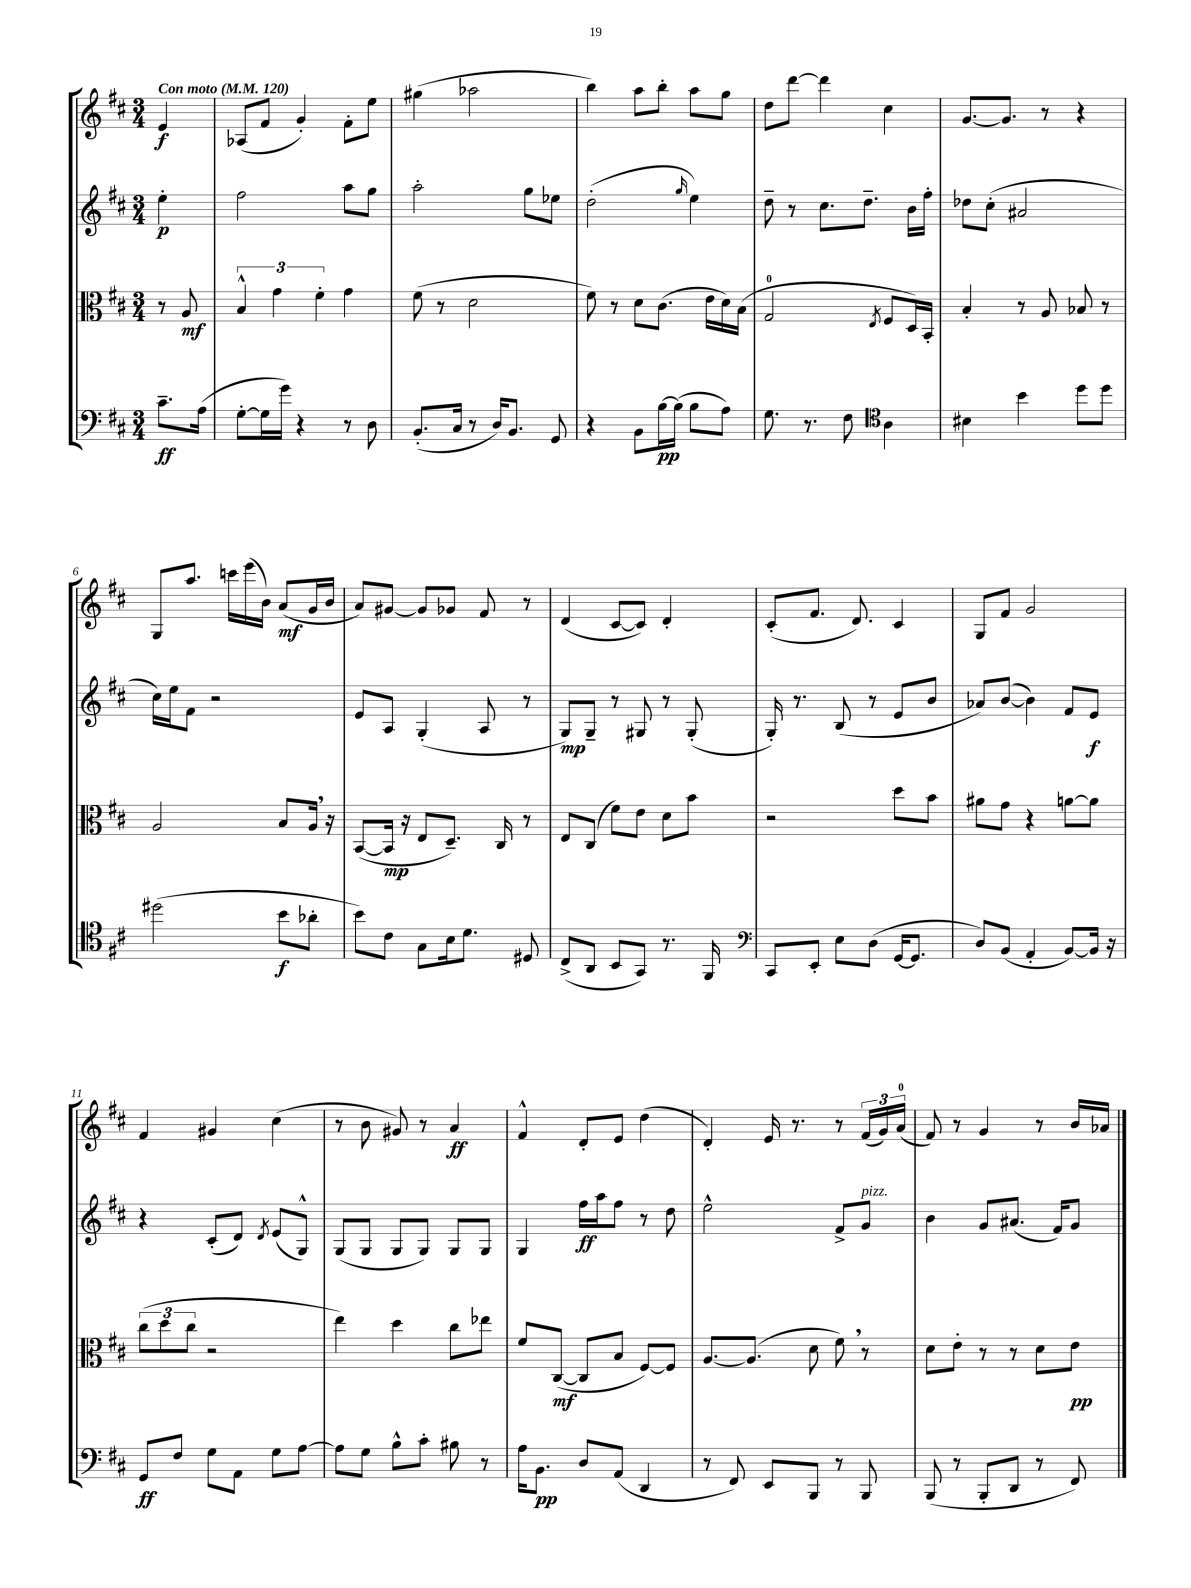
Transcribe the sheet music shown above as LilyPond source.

<<
\new StaffGroup <<
\new Staff = "s0" {
    \clef treble \key d \major \numericTimeSignature \time 3/4 \partial 4 \tempo "Con moto" 4 = 120
    \autoBeamOff e'4\f |
    aes8[( fis'8] g'4-.) fis'8[-. e''8] |
    gis''4( aes''2 |
    b''4) a''8[ b''8]-. a''8[ g''8] |
    d''8[ d'''8]~ d'''4 cis''4 |
    g'8.[~ g'8.] r8 r4 |
    g8[ a''8.] c'''16[ e'''16( b'16]) a'8[\mf( g'16 b'16] |
    a'8[) gis'8]~ gis'8[ ges'8] fis'8 r8 |
    d'4( cis'8[~ cis'8]) d'4-. |
    cis'8[-.( fis'8.] d'8.) cis'4 |
    g8[ fis'8] g'2 |
    fis'4 gis'4 cis''4( |
    r8 b'8 gis'8) r8 a'4\ff |
    fis'4-^ d'8[-. e'8] d''4( |
    d'4-.) e'16 r8. r8 \tuplet 3/2 { fis'16[( g'16) a'16]-0( } |
    fis'8) r8 g'4 r8 b'16[ aes'16] \bar "|." |
}
\new Staff = "s1" {
    \clef treble \key d \major \numericTimeSignature \time 3/4 \partial 4
    \autoBeamOff e''4-.\p |
    fis''2 a''8[ g''8] |
    a''2-. g''8[ ees''8] |
    d''2-.( \grace { g''16 } e''4) |
    d''8-- r8 cis''8.[ d''8.]-- b'16[ fis''16]-. |
    des''8[ cis''8]-.( ais'2 |
    cis''16[) e''16 fis'8] r2 |
    e'8[ a8] g4-.( a8 r8 |
    g8[\mp) g8]-- r8 gis8 r8 gis8-.( |
    g16-.) r8. b8( r8 e'8[ b'8] |
    aes'8[) b'8]~( b'4) fis'8[ e'8]\f |
    r4 cis'8[-.( d'8]) \acciaccatura { d'8 } e'8[( g8]-^) |
    g8[( g8] g8[ g8]) g8[ g8] |
    g4 fis''16[\ff a''16 fis''8] r8 d''8 |
    e''2-^ fis'8[-> g'8]^\markup { \italic "pizz." } |
    b'4 g'8[ ais'8.]( fis'16[) g'8] \bar "|." |
}
\new Staff = "s2" {
    \clef alto \key d \major \numericTimeSignature \time 3/4 \partial 4
    \autoBeamOff r8 a8\mf |
    \tuplet 3/2 { b4-^ g'4 fis'4-. } g'4 |
    fis'8( r8 d'2 |
    fis'8) r8 d'8[ cis'8.]( e'16[ d'16) b16]( |
    g2-0 \acciaccatura { e8 } fis8[ d16) b,16]-. |
    b4-. r8 a8 bes8 r8 |
    a2 b8[ a16] \breathe r16 |
    b,8[~( b,16]\mp r16 e8[ d8.]--) cis16 r8 |
    e8[ cis8]( fis'8[) e'8] d'8[ b'8] |
    r2 d''8[ b'8] |
    ais'8[ g'8] r4 a'8[~ a'8] |
    \tuplet 3/2 { cis''8[( d''8 cis''8] } r2 |
    e''4) d''4 cis''8[ ees''8] |
    fis'8[ cis8]~\mf( cis8[ b8] fis8[~) fis8] |
    a8.[~ a8.]( d'8 fis'8) \breathe r8 |
    d'8[ e'8]-. r8 r8 d'8[ e'8]\pp \bar "|." |
}
\new Staff = "s3" {
    \clef bass \key d \major \numericTimeSignature \time 3/4 \partial 4
    \autoBeamOff cis'8.[--\ff a16]( |
    g8[~-. g16 g'16]) r4 r8 d8 |
    b,8.[-.( cis16] r8 d16[) b,8.] g,8 |
    r4 b,8[ b16~\pp b16]( b8[ a8]) |
    g8. r8. fis8 \clef tenor a4 |
    bis4 b'4 d''8[ d''8] |
    dis''2( b'8[\f aes'8]-. |
    b'8[) cis'8] g8[ b16 d'8.] dis8 |
    cis8[->( a,8] b,8[ g,8]) r8. fis,16 |
    \clef bass cis,8[ e,8]-. e8[ d8]( g,16[~ g,8.] |
    d8[) b,8]( a,4-. b,8[~) b,16] r16 |
    g,8[\ff fis8] g8[ a,8] g8[ a8]~ |
    a8[ g8] b8[-^ cis'8]-. bis8 r8 |
    a16[ b,8.]\pp d8[ a,8]( d,4 |
    r8 fis,8) e,8[ b,,8] r8 b,,8 |
    b,,8( r8 b,,8[-. d,8] r8 fis,8) \bar "|." |
}
>>
>>
